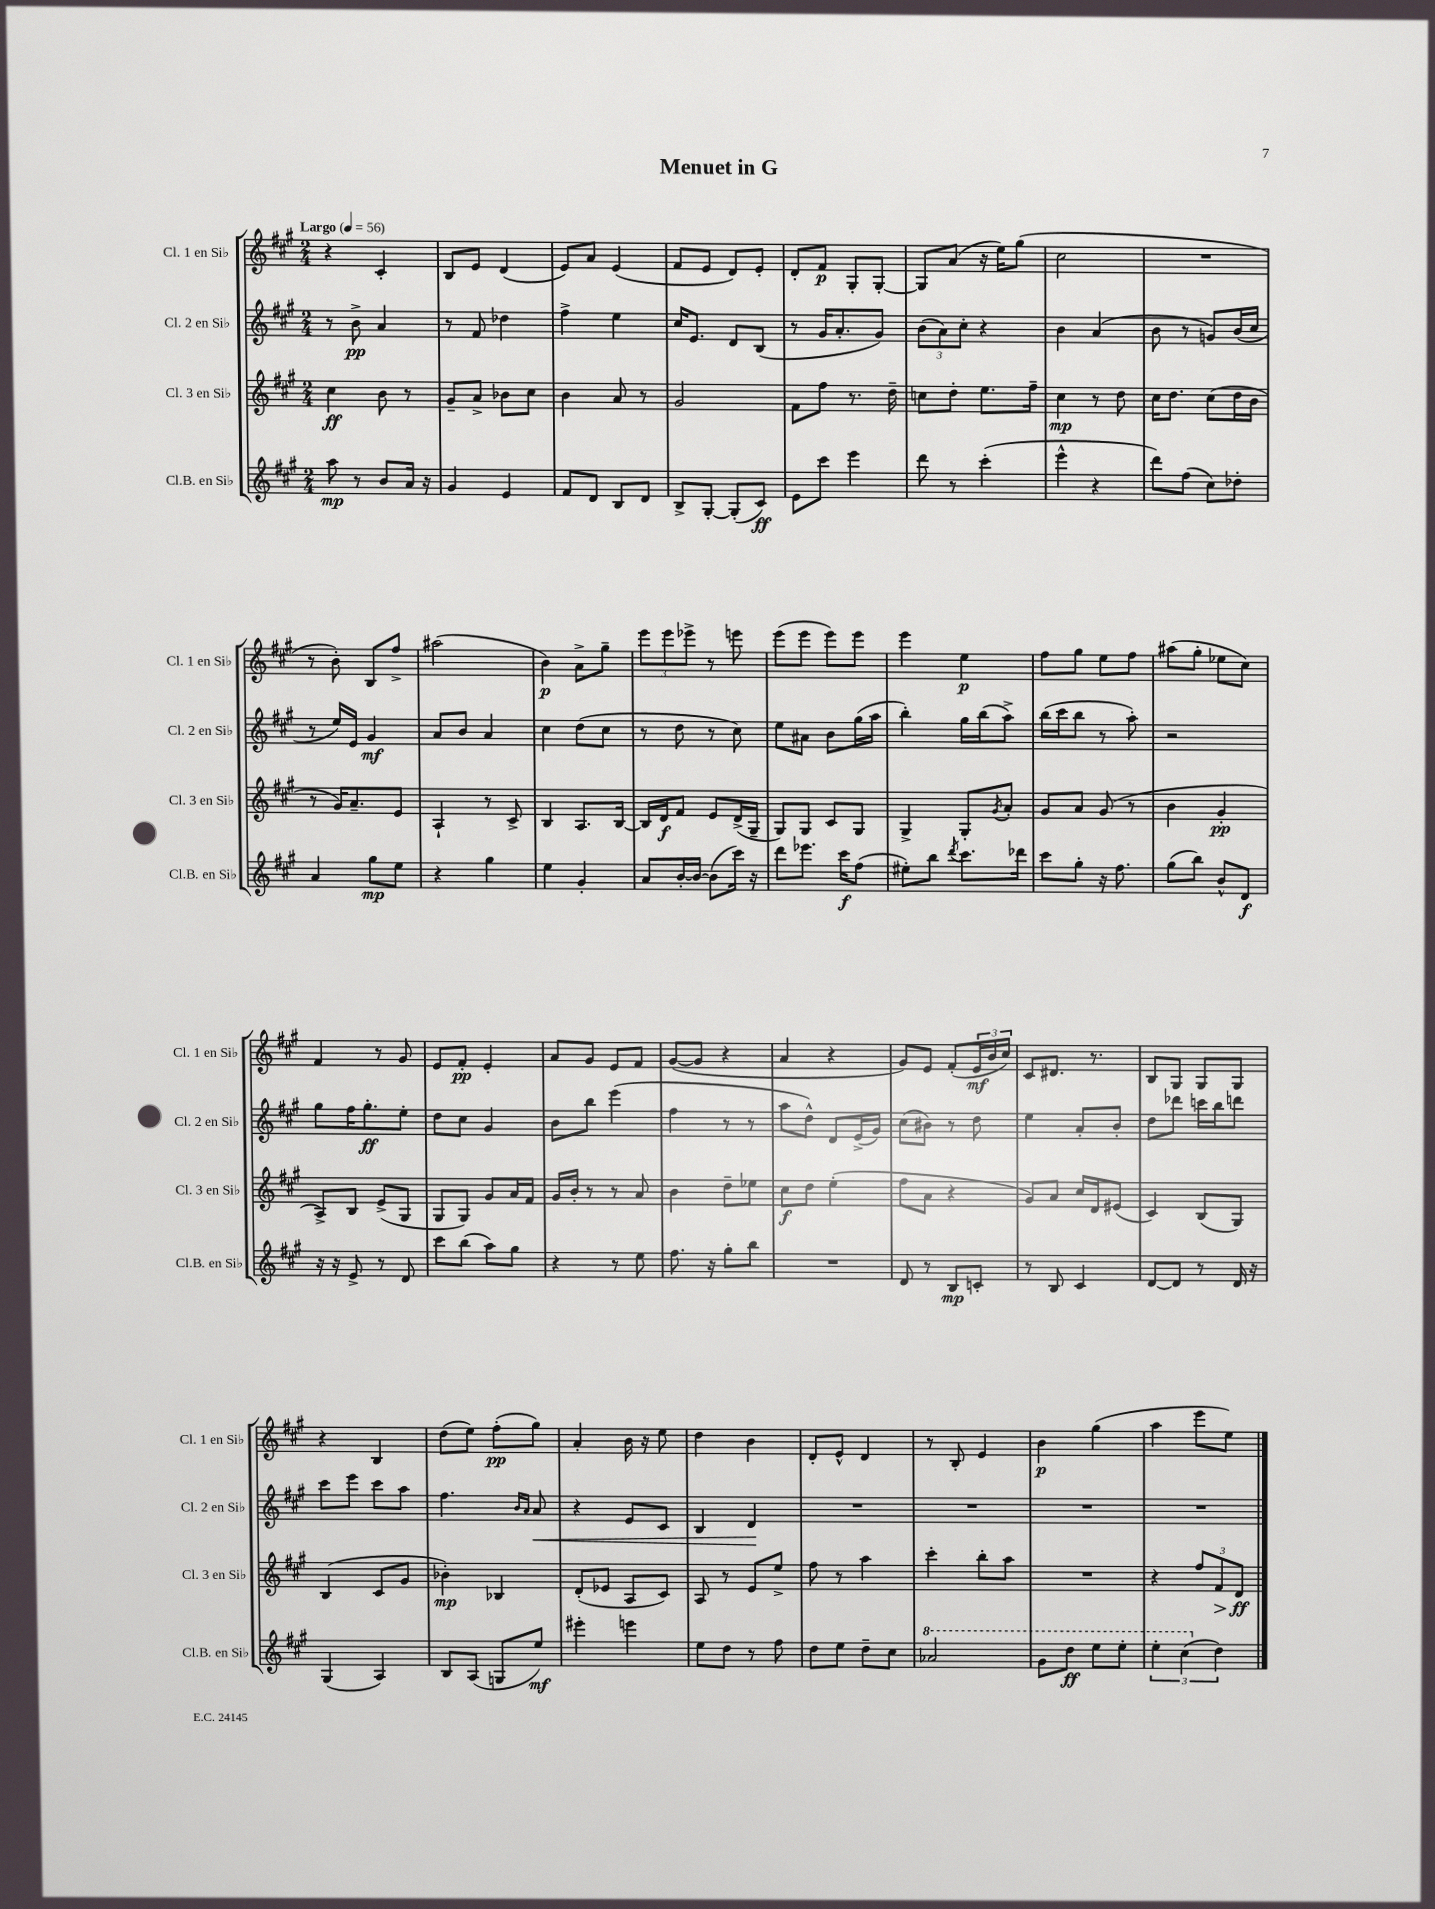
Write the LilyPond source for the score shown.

\header { title = "Menuet in G" }
<<
\new StaffGroup <<
\new Staff = "s0" \with { instrumentName = "Cl. 1 en Sib" shortInstrumentName = "Cl. 1 en Sib" } {
    \clef treble \key a \major \numericTimeSignature \time 2/4 \tempo "Largo" 4 = 56
    r4 cis'4-. |
    b8 e'8 d'4( |
    e'8) a'8 e'4( |
    fis'8 e'8 d'8) e'8-. |
    d'8-. fis'8\p gis8-. gis8~-. |
    gis8 a'8( r16 e''16) gis''8( |
    cis''2 |
    R2 |
    r8 b'8-.) b8 fis''8-> |
    ais''2( |
    b'4\p) a'8-> gis''8-- |
    \tuplet 3/2 { e'''8 e'''8 ees'''8-> } r8 e'''8 |
    e'''8( e'''8 e'''8) e'''8 |
    e'''4 e''4\p |
    fis''8 gis''8 e''8 fis''8 |
    ais''8( gis''8-. ees''8 cis''8) |
    fis'4 r8 gis'8 |
    e'8 fis'8-.\pp e'4-. |
    a'8 gis'8 e'8 fis'8 |
    gis'8~( gis'8 r4 |
    a'4 r4 |
    gis'8) e'8 fis'8-.( \tuplet 3/2 { e'16\mf b'16 cis''16) } |
    cis'8 dis'8. r8. |
    b8 gis8 gis8 gis8 |
    r4 b4 |
    d''8( e''8) fis''8-.\pp( gis''8) |
    a'4-. b'16 r16 e''8 |
    d''4 b'4 |
    d'8-. e'8-^ d'4 |
    r8 b8-. e'4 |
    b'4\p gis''4( |
    a''4 e'''8 e''8) \bar "|." |
}
\new Staff = "s1" \with { instrumentName = "Cl. 2 en Sib" shortInstrumentName = "Cl. 2 en Sib" } {
    \clef treble \key a \major \numericTimeSignature \time 2/4
    r8 b'8->\pp a'4 |
    r8 fis'8 des''4 |
    fis''4-> e''4 |
    cis''16 e'8. d'8 b8( |
    r8 gis'16 a'8.-. gis'8) |
    \tuplet 3/2 { b'8( a'8) cis''8-. } r4 |
    b'4 a'4( |
    b'8 r8 g'8) b'16( cis''16 |
    r8 e''16) e'16 gis'4\mf |
    a'8 b'8 a'4 |
    cis''4 d''8( cis''8 |
    r8 d''8 r8 cis''8) |
    e''8 ais'8 b'8 gis''16( a''16 |
    b''4-.) gis''16 b''16( a''8->) |
    b''16( cis'''16 b''8 r8 a''8-.) |
    r2 |
    gis''8 fis''16 gis''8.-.\ff e''8-. |
    d''8 cis''8 gis'4 |
    b'8 b''8 e'''4( |
    fis''4 r8 r8 |
    a''8 d''8-^) d'8 e'16->( gis'16) |
    cis''8( bis'8) r8 d''8 |
    e''4 a'8-. b'8-. |
    d''8 des'''8 c'''16 b''16 d'''8 |
    cis'''8 e'''8 cis'''8 a''8 |
    fis''4. \grace { b'16 a'16 } a'8\< |
    r4 e'8 cis'8 |
    b4 d'4\! |
    R2 |
    R2 |
    R2 |
    R2 \bar "|." |
}
\new Staff = "s2" \with { instrumentName = "Cl. 3 en Sib" shortInstrumentName = "Cl. 3 en Sib" } {
    \clef treble \key a \major \numericTimeSignature \time 2/4
    cis''4\ff b'8 r8 |
    gis'8-- a'8-> bes'8 cis''8 |
    b'4 a'8 r8 |
    gis'2 |
    fis'8 fis''8 r8. d''16-- |
    c''8 d''8-. e''8. fis''16-- |
    cis''4\mp r8 d''8 |
    cis''16 d''8. cis''8( d''16 b'16 |
    r8 gis'16) a'8.-- e'8 |
    a4-! r8 cis'8-> |
    b4 a8. b16~ |
    b16 d'16\f fis'8 e'8 d'16->( gis16-- |
    gis8) gis8 cis'8 gis8 |
    gis4-> gis8-. \acciaccatura { gis'8 } a'8-. |
    gis'8 a'8 gis'8( r8 |
    b'4 gis'4-.\pp |
    a8->) b8 e'8->( gis8 |
    gis8 gis8) gis'8 a'16 fis'16 |
    gis'16 b'16-. r8 r8 a'8 |
    b'4 d''8-- ees''8 |
    cis''8\f d''8 e''4-.( |
    fis''8 a'8 r4 |
    gis'8) a'8 cis''16 d'16 eis'8( |
    cis'4) b8( gis8) |
    b4( cis'8 gis'8 |
    bes'4-.\mp) bes4 |
    d'8-.( ees'8 a8 cis'8) |
    a8 r8 e'8 e''8-> |
    fis''8 r8 a''4 |
    cis'''4-. b''8-. a''8 |
    R2 |
    r4 \tuplet 3/2 { fis''8 fis'8\> d'8\ff\! } \bar "|." |
}
\new Staff = "s3" \with { instrumentName = "Cl.B. en Sib" shortInstrumentName = "Cl.B. en Sib" } {
    \clef treble \key a \major \numericTimeSignature \time 2/4
    a''8\mp r8 b'8 a'16 r16 |
    gis'4 e'4 |
    fis'8 d'8 b8 d'8 |
    b8-> gis8~-. gis8-.( cis'8\ff) |
    e'8 cis'''8 e'''4 |
    d'''8 r8 cis'''4-.( |
    e'''4-^ r4 |
    d'''8) fis''8( cis''8) des''8-. |
    a'4 gis''8\mp e''8 |
    r4 gis''4 |
    e''4 gis'4-. |
    a'8 b'16~-. b'16~ b'8( cis'''16) r16 |
    d'''8 ees'''8. cis'''16\f fis''8( |
    eis''8-.) b''8 \acciaccatura { d'''8 } cis'''8. des'''16 |
    cis'''8 gis''8-. r16 fis''8. |
    gis''8( b''8) b'8-^ d'8\f |
    r16 r16 e'8-> r8 d'8 |
    cis'''8 b''8( a''8) gis''8 |
    r4 r8 e''8 |
    fis''8. r16 gis''8-. b''8 |
    R2 |
    d'8 r8 b8\mp c'8-. |
    r8 b8 cis'4 |
    d'8~ d'8 r8 d'16 r16 |
    gis4( a4) |
    b8 a8( g8 e''8\mf) |
    eis'''4-. e'''4 |
    e''8 d''8 r8 fis''8 |
    d''8 e''8 d''8-- cis''8 |
    \ottava #1 aes''2 |
    gis''8 d'''8\ff e'''8 e'''8-. |
    \tuplet 3/2 { e'''4-. cis'''4( \ottava #0 d''4) } \bar "|." |
}
>>
>>
\layout { \context { \Score \remove "Bar_number_engraver" } }
